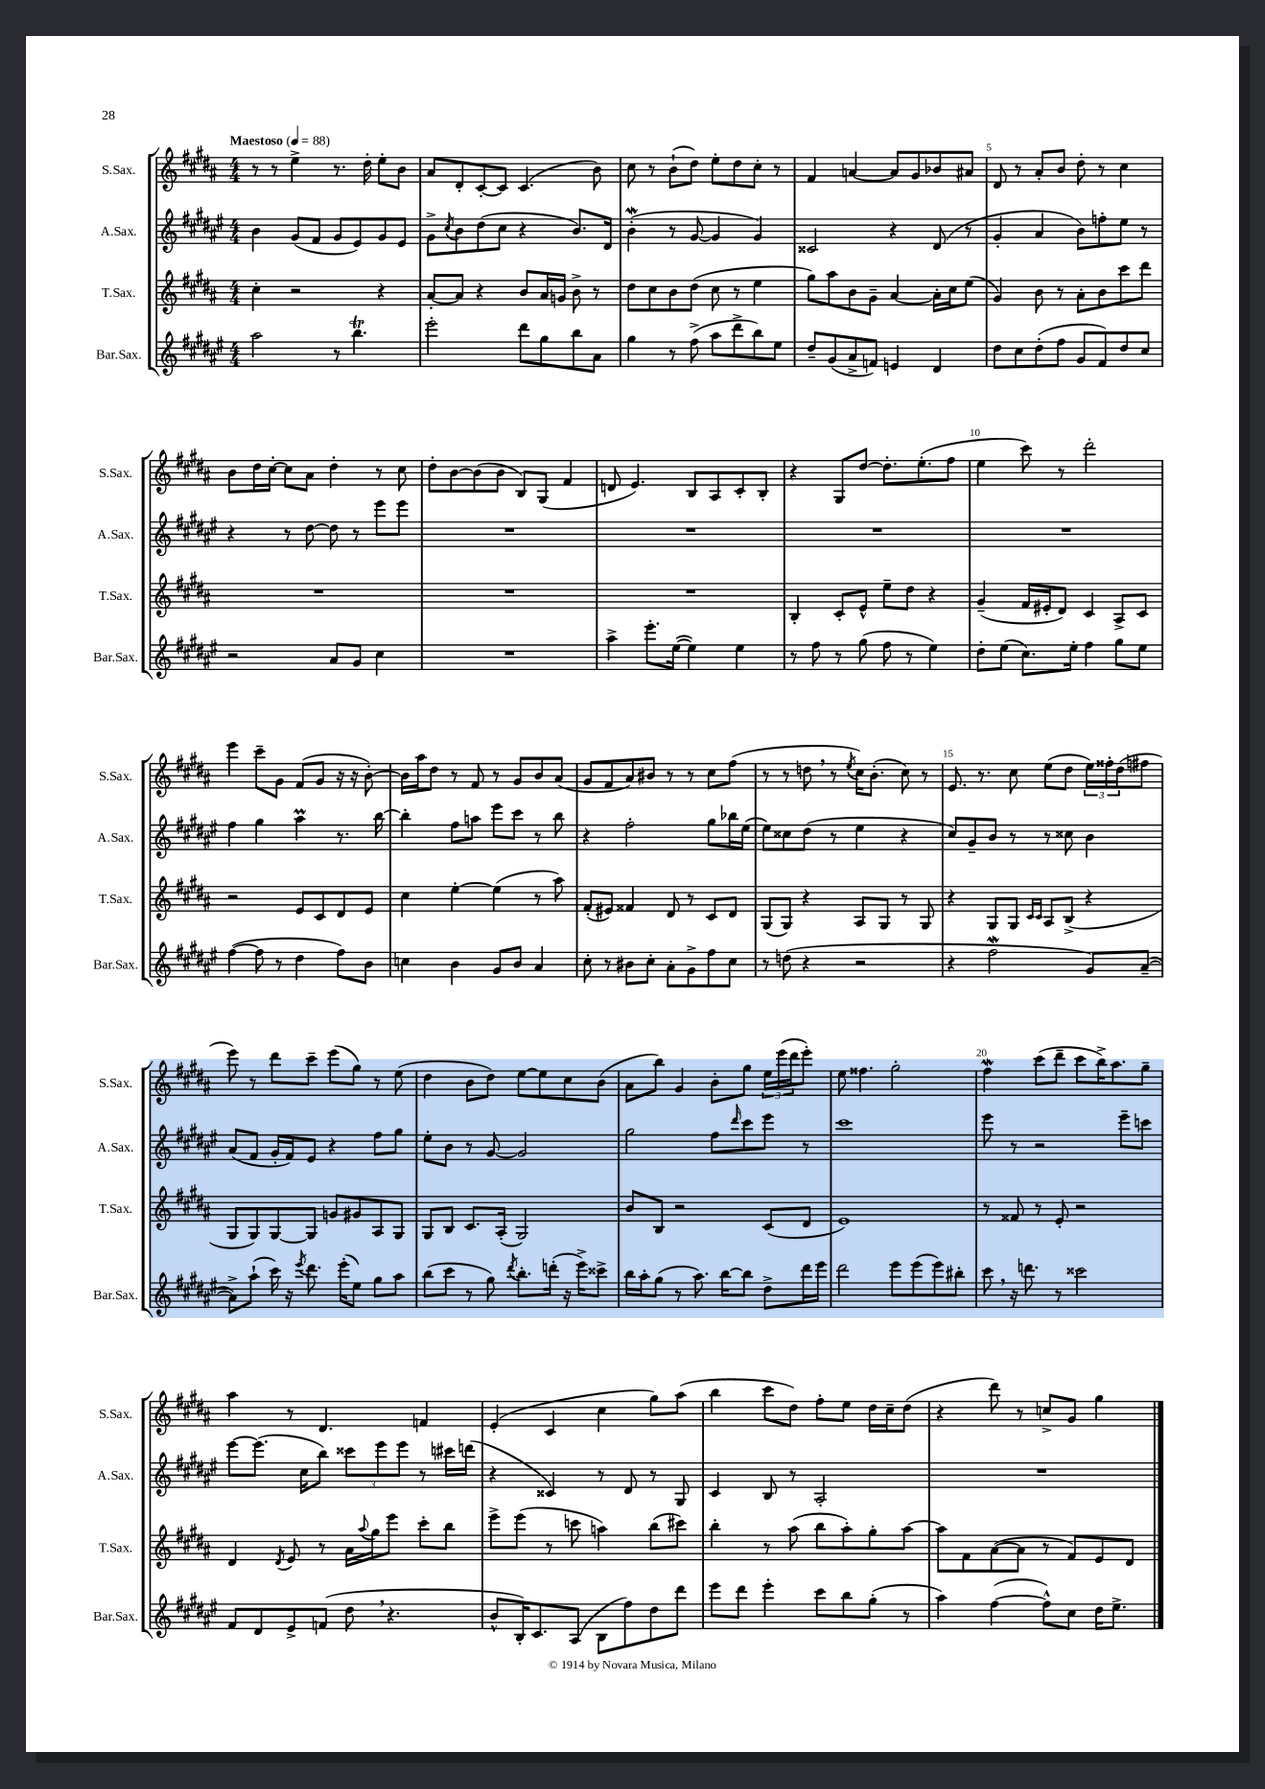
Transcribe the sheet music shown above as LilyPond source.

<<
\new StaffGroup <<
\new Staff = "s0" \with { instrumentName = "S.Sax." shortInstrumentName = "S.Sax." } {
    \clef treble \key b \major \numericTimeSignature \time 4/4 \tempo "Maestoso" 4 = 88
    r8 r8 e''4-> r8. dis''16-. e''8-. b'8 |
    ais'8 dis'8-. cis'8~-. cis'8 cis'4.( b'8) |
    cis''8 r8 b'8-!( dis''8) e''8-. dis''8 cis''8-. r8 |
    fis'4 a'4~ a'8 gis'8 bes'8 ais'8 |
    dis'8 r8 ais'8-. b'8 dis''8-. r8 cis''4 |
    b'8 dis''16 cis''16~-. cis''8 ais'8 dis''4-. r8 cis''8 |
    dis''8-. b'8~ b'8( b'8 b8) gis8( fis'4 |
    d'8 e'4.) b8 ais8 cis'8-. b8-. |
    r4 gis8 dis''8~ dis''8.-. e''8.-.( fis''8 |
    e''4 cis'''8) r8 dis'''2-. |
    e'''4 cis'''8-- gis'8 fis'8( gis'8 r16 r16 b'8~-.) |
    b'16 ais''16 dis''8 r8 fis'8 r8 gis'8 b'8 ais'8( |
    gis'8 fis'8 ais'8) bis'8 r8 r8 cis''8 fis''8( |
    r8 r8 d''8 \breathe r8 \acciaccatura { e''8 } cis''16) b'8.-.( cis''8) r8 |
    e'8. r8. cis''8 e''8( dis''8 \tuplet 3/2 { e''16) fisis''16-. dis''16( } fis''8 |
    e'''8) r8 dis'''8 cis'''8-- e'''8( gis''8) r8 e''8( |
    dis''4 b'8 dis''8) e''8~ e''8 cis''8 b'8( |
    ais'8 b''8) gis'4 b'8-. gis''8 \tuplet 3/2 { e''16 e'''16( dis'''16 } e'''8-.) |
    e''8 fisis''4. gis''2-. |
    fis''4\mordent cis'''8( dis'''8-- cis'''8 b''16->) ais''8. gis''8-- |
    ais''4 r8 dis'4. f'4 |
    e'4-.( cis'4 cis''4 gis''8) ais''8( |
    b''4 cis'''8 dis''8) fis''8-. e''8 dis''16 cis''16-- dis''8( |
    r4 dis'''8) r8 c''8-> gis'8 gis''4 \bar "|." |
}
\new Staff = "s1" \with { instrumentName = "A.Sax." shortInstrumentName = "A.Sax." } {
    \clef treble \key fis \major \numericTimeSignature \time 4/4
    b'4 gis'8( fis'8 gis'8 eis'8) gis'8 eis'8 |
    gis'8-> \acciaccatura { cis''8 } b'8 dis''8( cis''8 r4 b'8.) dis'16 |
    b'4-.\mordent( r8 gis'8~ gis'4 gis'4) |
    cisis'2 r4 dis'8( r8 |
    gis'4-. ais'4 b'8) f''8-. eis''8 r8 |
    r4 r8 dis''8~ dis''8 r8 eis'''8 eis'''8 |
    R1 |
    R1 |
    R1 |
    R1 |
    fis''4 gis''4 ais''4\prall r8. b''16~ |
    b''4-. fis''8 a''8 eis'''8 cis'''8 r8 b''8 |
    r4 fis''2-. gis''8 bes''16 eis''16( |
    eis''8) cisis''8 dis''8( r8 eis''4 r4 |
    cis''8) gis'8-- b'8 r8 r8 cisis''8 b'4 |
    ais'8( fis'8 gis'16-. fis'16) eis'8 r4 fis''8 gis''8 |
    eis''8-. b'8 r8 gis'8~ gis'2 |
    gis''2 fis''8 \grace { dis'''16 } cis'''8 eis'''8 r8 |
    cis'''1 |
    eis'''8 r8 r2 eis'''8-- c'''8 |
    eis'''8~ eis'''8.( cis''16 b''8) \tuplet 3/2 { cisis'''8 eis'''8 eis'''8 } r8 cis'''16 d'''16( |
    r4 cisis'4) r8 dis'8 r8 gis8 |
    cis'4 b8 r8 ais2-. |
    R1 \bar "|." |
}
\new Staff = "s2" \with { instrumentName = "T.Sax." shortInstrumentName = "T.Sax." } {
    \clef treble \key b \major \numericTimeSignature \time 4/4
    cis''4-. r2 r4 |
    ais'8~-. ais'8 r4 b'8 ais'16 g'16 b'8-> r8 |
    dis''8 cis''8 b'8 dis''8( cis''8 r8 e''4 |
    gis''8) ais''8 b'8 gis'8-- ais'4~ ais'16-. cis''16 e''8( |
    gis'4) b'8 r8 ais'8-. b'8 cis'''8 dis'''8 |
    R1 |
    R1 |
    R1 |
    b4-. cis'8-. e'8-^ e''8-- dis''8 r4 |
    gis'4--( fis'16 eis'16-. dis'8) cis'4 ais8-> cis'8 |
    r2 e'8 cis'8 dis'8 e'8 |
    cis''4 e''4~-. e''4( r8 ais''8) |
    fis'8-.( eis'8) fisis'4 dis'8 r8 cis'8 dis'8 |
    gis8( gis8) r4 ais8 gis8 r8 gis8 |
    r4 gis8 gis8 \grace { cis'16 cis'16 } ais8 b8->( r4 |
    gis8 gis8) gis8~ gis8 g'8 gis'8 ais8 gis8 |
    gis8 b8 cis'8. ais16-.( gis2) |
    b'8 b8 r2 cis'8( dis'8 |
    e'1) |
    r8 fisis'8 r8 e'8-. r2 |
    dis'4 \acciaccatura { dis'8 } e'8 r8 ais'16 \appoggiatura { ais''8 } gis''16 e'''8 cis'''8-. b''8 |
    e'''8-> e'''8( r8 c'''8 a''4) b''8( cis'''8) |
    b''4-. r8 ais''8( b''8 ais''8-.) gis''8-. ais''8~ |
    ais''8 fis'8 ais'8~( ais'8 r8 fis'8) e'8 dis'8 \bar "|." |
}
\new Staff = "s3" \with { instrumentName = "Bar.Sax." shortInstrumentName = "Bar.Sax." } {
    \clef treble \key fis \major \numericTimeSignature \time 4/4
    ais''2 r8 b''4.\trill |
    eis'''2-. dis'''8 gis''8 b''8 ais'8 |
    gis''4 r8 fis''8->( ais''8 dis'''8-> b''8) eis''8 |
    dis''8-- gis'8( ais'8-> f'8) e'4 dis'4 |
    dis''8 cis''8 dis''8-.( fis''8 gis'8 fis'8) dis''8 cis''8 |
    r2 ais'8 gis'8 cis''4 |
    R1 |
    ais''4-> eis'''8.-. eis''16~( eis''4) eis''4 |
    r8 fis''8 r8 gis''8( fis''8 r8 eis''4) |
    dis''8-. eis''8( cis''8.) eis''16-. fis''4 gis''8 eis''8 |
    fis''4~( fis''8 r8 dis''4 fis''8) b'8 |
    c''4 b'4 gis'8 b'8 ais'4 |
    cis''8-. r8 bis'8 cis''8-. ais'8-. gis'8-> fis''8 cis''8 |
    r8 d''8( r4 r2 |
    r4 fis''2\mordent gis'8) ais'8~--( |
    ais'8->) ais''8-!( cis'''16) r16 \acciaccatura { eis'''8 } dis'''8. eis'''16-.( eis''8) gis''8 ais''8 |
    b''8( cis'''8 r8 gis''8) \acciaccatura { dis'''8 } b''8.-. d'''16-.( r16 eis'''16->) cisis'''8-> |
    b''16 ais''16-. gis''8( r8 ais''8.) b''16~ b''8 dis''8-> dis'''16 eis'''16 |
    dis'''2 eis'''8 eis'''8( eis'''8) bis''8-. |
    cis'''8 \breathe r16 d'''8. r8 cisis'''2 |
    fis'8 dis'8 eis'8-> f'8( dis''8 \breathe r4. |
    b'8-^ b16-.) cis'8. ais8( b8 fis''8) dis''8 dis'''8 |
    eis'''8 dis'''8 eis'''4-. cis'''8 b''8 gis''8-.( r8 |
    ais''4) fis''4~( fis''8-^) cis''8 dis''16 eis''8.-> \bar "|." |
}
>>
>>
\layout { \context { \Score \override BarNumber.break-visibility = ##(#f #t #t) barNumberVisibility = #(every-nth-bar-number-visible 5) } }
